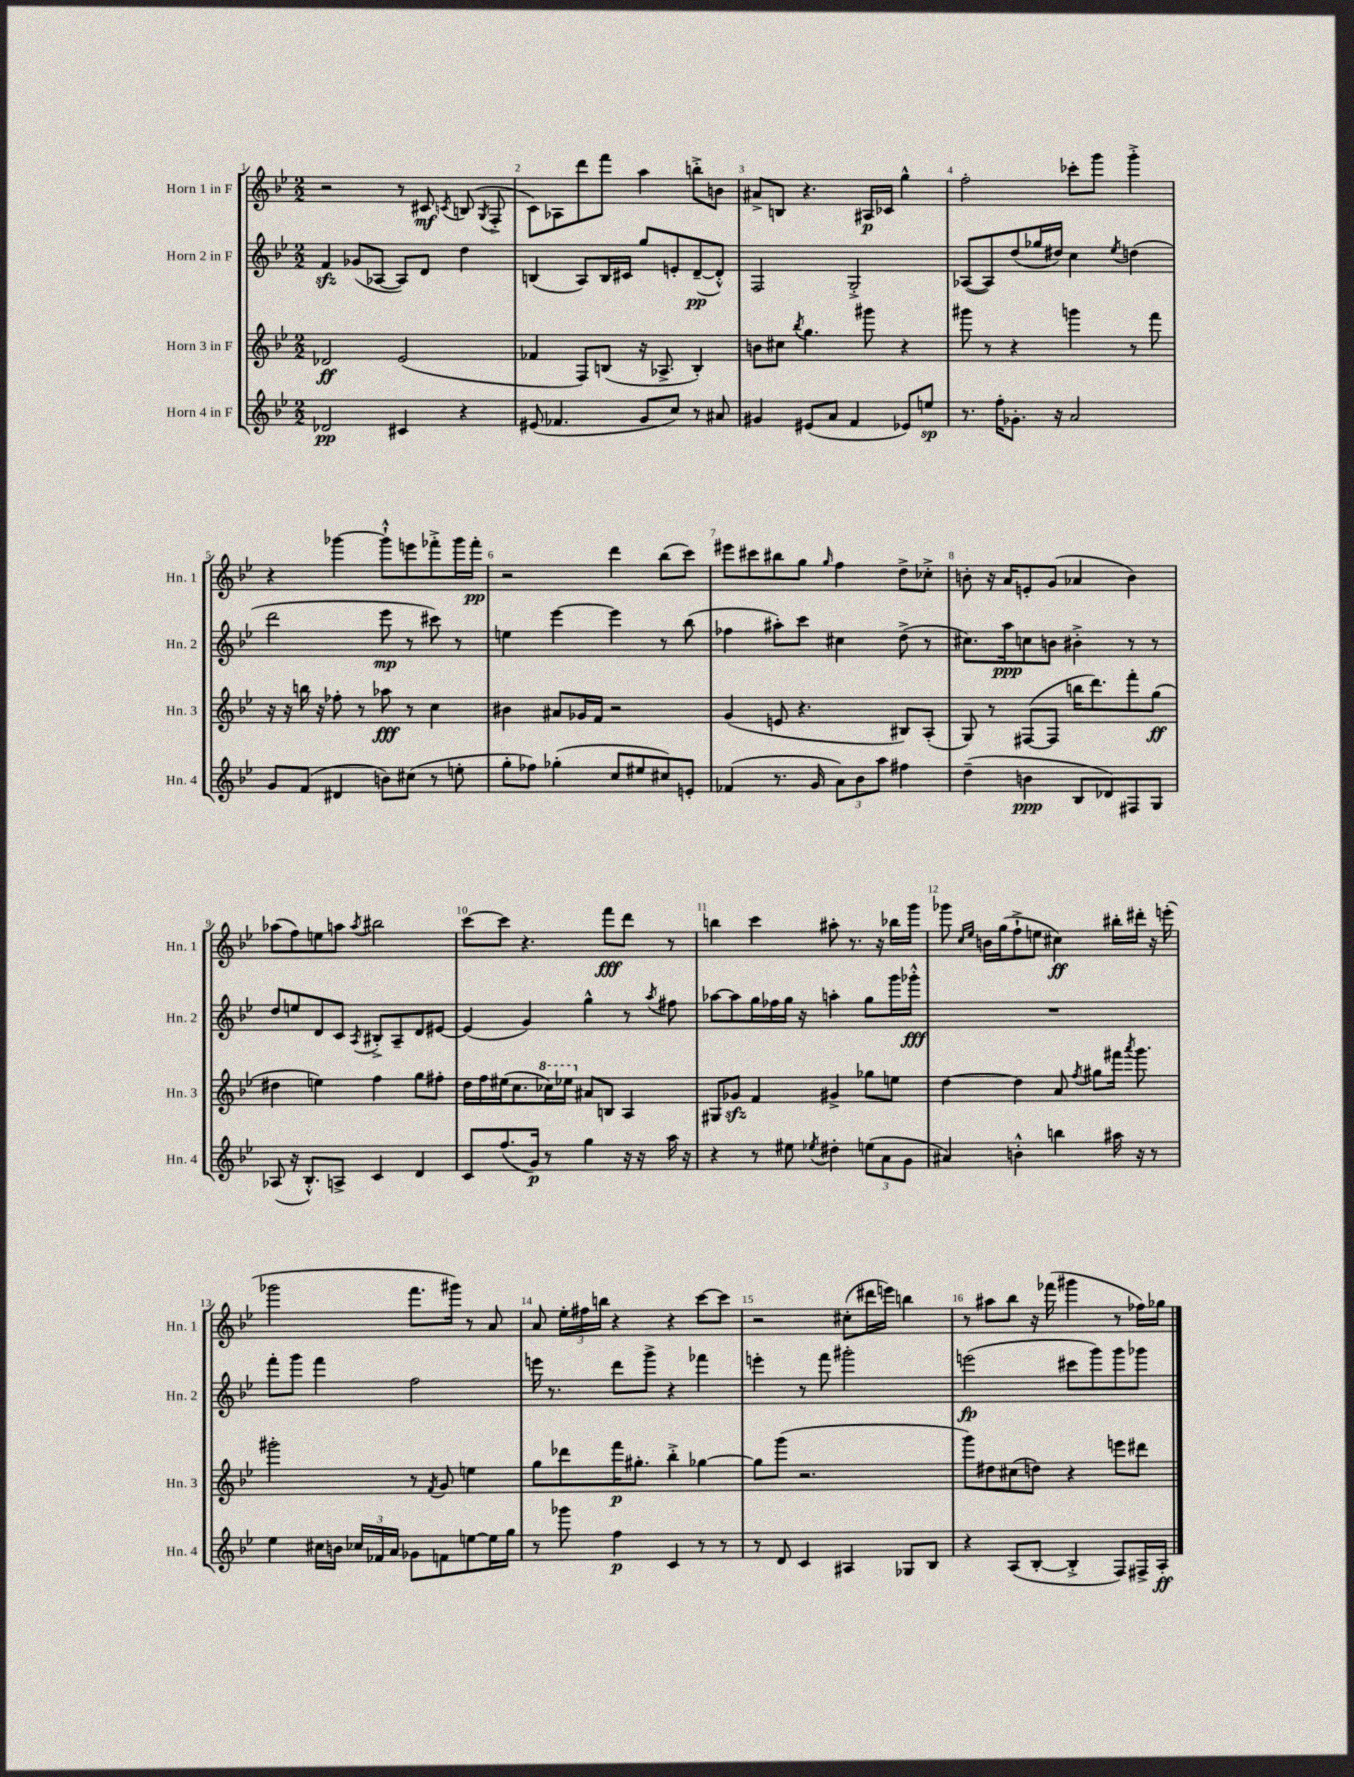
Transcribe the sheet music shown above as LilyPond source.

<<
\new StaffGroup <<
\new Staff = "s0" \with { instrumentName = "Horn 1 in F" shortInstrumentName = "Hn. 1" } {
    \clef treble \key bes \major \numericTimeSignature \time 2/2
    \autoBeamOff r2 r8 cis'8\mf \acciaccatura { c'8 } b8( \acciaccatura { g8 } f8-.-> |
    c'8[) aes8 d'''8 f'''8] a''4 b''8[-.-> b'8] |
    ais'8[-> b8] r4. ais16[\p ces'16] g''4-^ |
    f''2-. ces'''8[-. g'''8] g'''4-.-> |
    r4 ges'''4~ ges'''8[-!-^ e'''8 fes'''8-.-> ges'''16 fes'''16]-.\pp |
    r2 d'''4 bes''8[( c'''8]) |
    eis'''8[ cis'''8 bis''8 g''8] \grace { g''16 } f''4 d''8[-> ces''8]-.-> |
    b'8-. r16 a'16[ e'8-. g'8]( aes'4 b'4) |
    aes''8[( f''8) e''8 a''8] \acciaccatura { a''8 } bis''2 |
    c'''8[~ c'''8] r4. f'''8[\fff d'''8] r8 |
    b''4 c'''4 ais''8-. r8. r16 bes''16[ g'''16] |
    ges'''8 \grace { c''16[ ees''16] } b'16[ g''16( f''8-!-> e''8] cis''4\ff) bis''16[-. dis'''16]-. r16 e'''16-.( |
    ges'''2 f'''8.[ gis'''16]) r8 a'8 |
    a'8 \tuplet 3/2 { ees''16[-. fis''16 b''16] } r4 r4 c'''8[~ c'''8] |
    r2 cis''8[-.( dis'''16 e'''16]) b''4 |
    r8 ais''8[ bes''8] r16 fes'''16( gis'''4 r8 fes''16[) ges''16] \bar "|." |
}
\new Staff = "s1" \with { instrumentName = "Horn 2 in F" shortInstrumentName = "Hn. 2" } {
    \clef treble \key bes \major \numericTimeSignature \time 2/2
    \autoBeamOff f'4\sfz ges'8[( aes8]~ aes8[) d'8] d''4 |
    b4( a8[) b16 cis'16] g''8[ e'8-. d'8~--\pp( d'8]-.-^) |
    f2 g2-.-> |
    aes8[~( aes8) d''8( ges''16 dis''16]) c''4 \acciaccatura { ees''8 } d''4( |
    d'''2 ees'''8\mp r8 cis'''8) r8 |
    e''4 ees'''4~ ees'''4 r8 bes''8( |
    fes''4 ais''8[-.) c'''8] cis''4 d''8->( r8 |
    cis''8.[) a''16\ppp c''8 b'8] bis'4-.-> r8 r8 |
    d''8[ e''8 d'8 c'8] \acciaccatura { a8 } bis8[-.-> a8-- d'8 eis'8]~ |
    eis'4( g'4) g''4-^ r8 \acciaccatura { a''8 } fis''8 |
    aes''8[~ aes''8 g''16 fes''16 g''16] r16 a''4-. g''8[ g'''16 ges'''16]-.-^\fff |
    R1 |
    f'''8[-. g'''8] f'''4 f''2 |
    e'''16 r8. d'''8[ g'''8]-> r4 fes'''4 |
    e'''4-. r8 f'''8 gis'''2-. |
    e'''2\fp( cis'''8[ g'''8) g'''8 ges'''8] \bar "|." |
}
\new Staff = "s2" \with { instrumentName = "Horn 3 in F" shortInstrumentName = "Hn. 3" } {
    \clef treble \key bes \major \numericTimeSignature \time 2/2
    \autoBeamOff des'2\ff ees'2( |
    fes'4 f8[) b8]( r16 aes8.-> b4-.) |
    b'8[ cis''8] \acciaccatura { bes''8 } g''4. gis'''8 r4 |
    gis'''8 r8 r4 g'''4 r8 f'''8 |
    r16 r16 b''16 r16 fes''8-. r8 aes''8\fff r8 c''4 |
    bis'4 ais'8[ ges'16 f'16] r2 |
    g'4( e'8 r4. bis8[) a8]-.( |
    g8) r8 fis8[~( fis8] b''16[ d'''8.) f'''8-. g''8]\ff( |
    dis''4 e''4) f''4 g''8[ fis''8]-. |
    d''16[ f''16 eis''16( c''8. \ottava #1 ces'''16) ees'''!16] \ottava #0 ais'8[ b8] a4 |
    gis8[ ges'8]\sfz f'4 gis'4-> ges''8[ e''8] |
    d''4~ d''4 a'8 \acciaccatura { f''8 } gis''8[ fis'''16] \acciaccatura { a'''8 } g'''8. |
    gis'''2-. r8 \acciaccatura { f'8 } g'8 e''4 |
    g''8[ des'''8 f'''16\p gis''8.]-. bes''4-.-> ges''4~ |
    ges''8[ g'''8]( r2. |
    g'''8[) dis''8 cis''8( d''8]) r4 e'''8[ dis'''8] \bar "|." |
}
\new Staff = "s3" \with { instrumentName = "Horn 4 in F" shortInstrumentName = "Hn. 4" } {
    \clef treble \key bes \major \numericTimeSignature \time 2/2
    \autoBeamOff des'2\pp cis'4 r4 |
    eis'8( fes'4. g'8[ c''8]) r8 ais'8 |
    gis'4 eis'8[( a'8] f'4 ees'8[) e''8]\sp |
    r8. f''16[-. ges'8.]-. r16 a'2 |
    g'8[ f'8]( dis'4 b'8[) cis''8]( r8 e''8-. |
    g''8[-. fes''8]) ges''4-.( c''8[ eis''8 cis''8) e'8]-. |
    fes'4( r8. g'16 \tuplet 3/2 { a'8[) bes'8 a''8] } fis''4 |
    d''4--( b'4\ppp bes8[ des'8) fis8 g8] |
    aes8( r16 bes8.[-.-^) a8]-> c'4 d'4 |
    c'8[ f''8.( g'16]\p) r8 g''4 r16 r16 a''16 r16 |
    r4 r8 eis''8 \acciaccatura { ees''8 } dis''4-. \tuplet 3/2 { e''8[( a'8 g'8] } |
    ais'4) b'4-.-^ b''4 ais''16 r16 r8 |
    ees''4 cis''16[ b'16] \tuplet 3/2 { ces''16[ fes'16 a'16] } ges'8[ f'8 e''8~ e''16 g''16] |
    r8 ges'''8 f''4\p c'4 r8 r8 |
    r8 d'8 c'4 ais4 ges8[ bes8] |
    r4 a8[( bes8]~-. bes4-.-> f8[) fis16-> a16]-.\ff \bar "|." |
}
>>
>>
\layout { \context { \Score \override BarNumber.break-visibility = ##(#f #t #t) barNumberVisibility = #all-bar-numbers-visible } }
